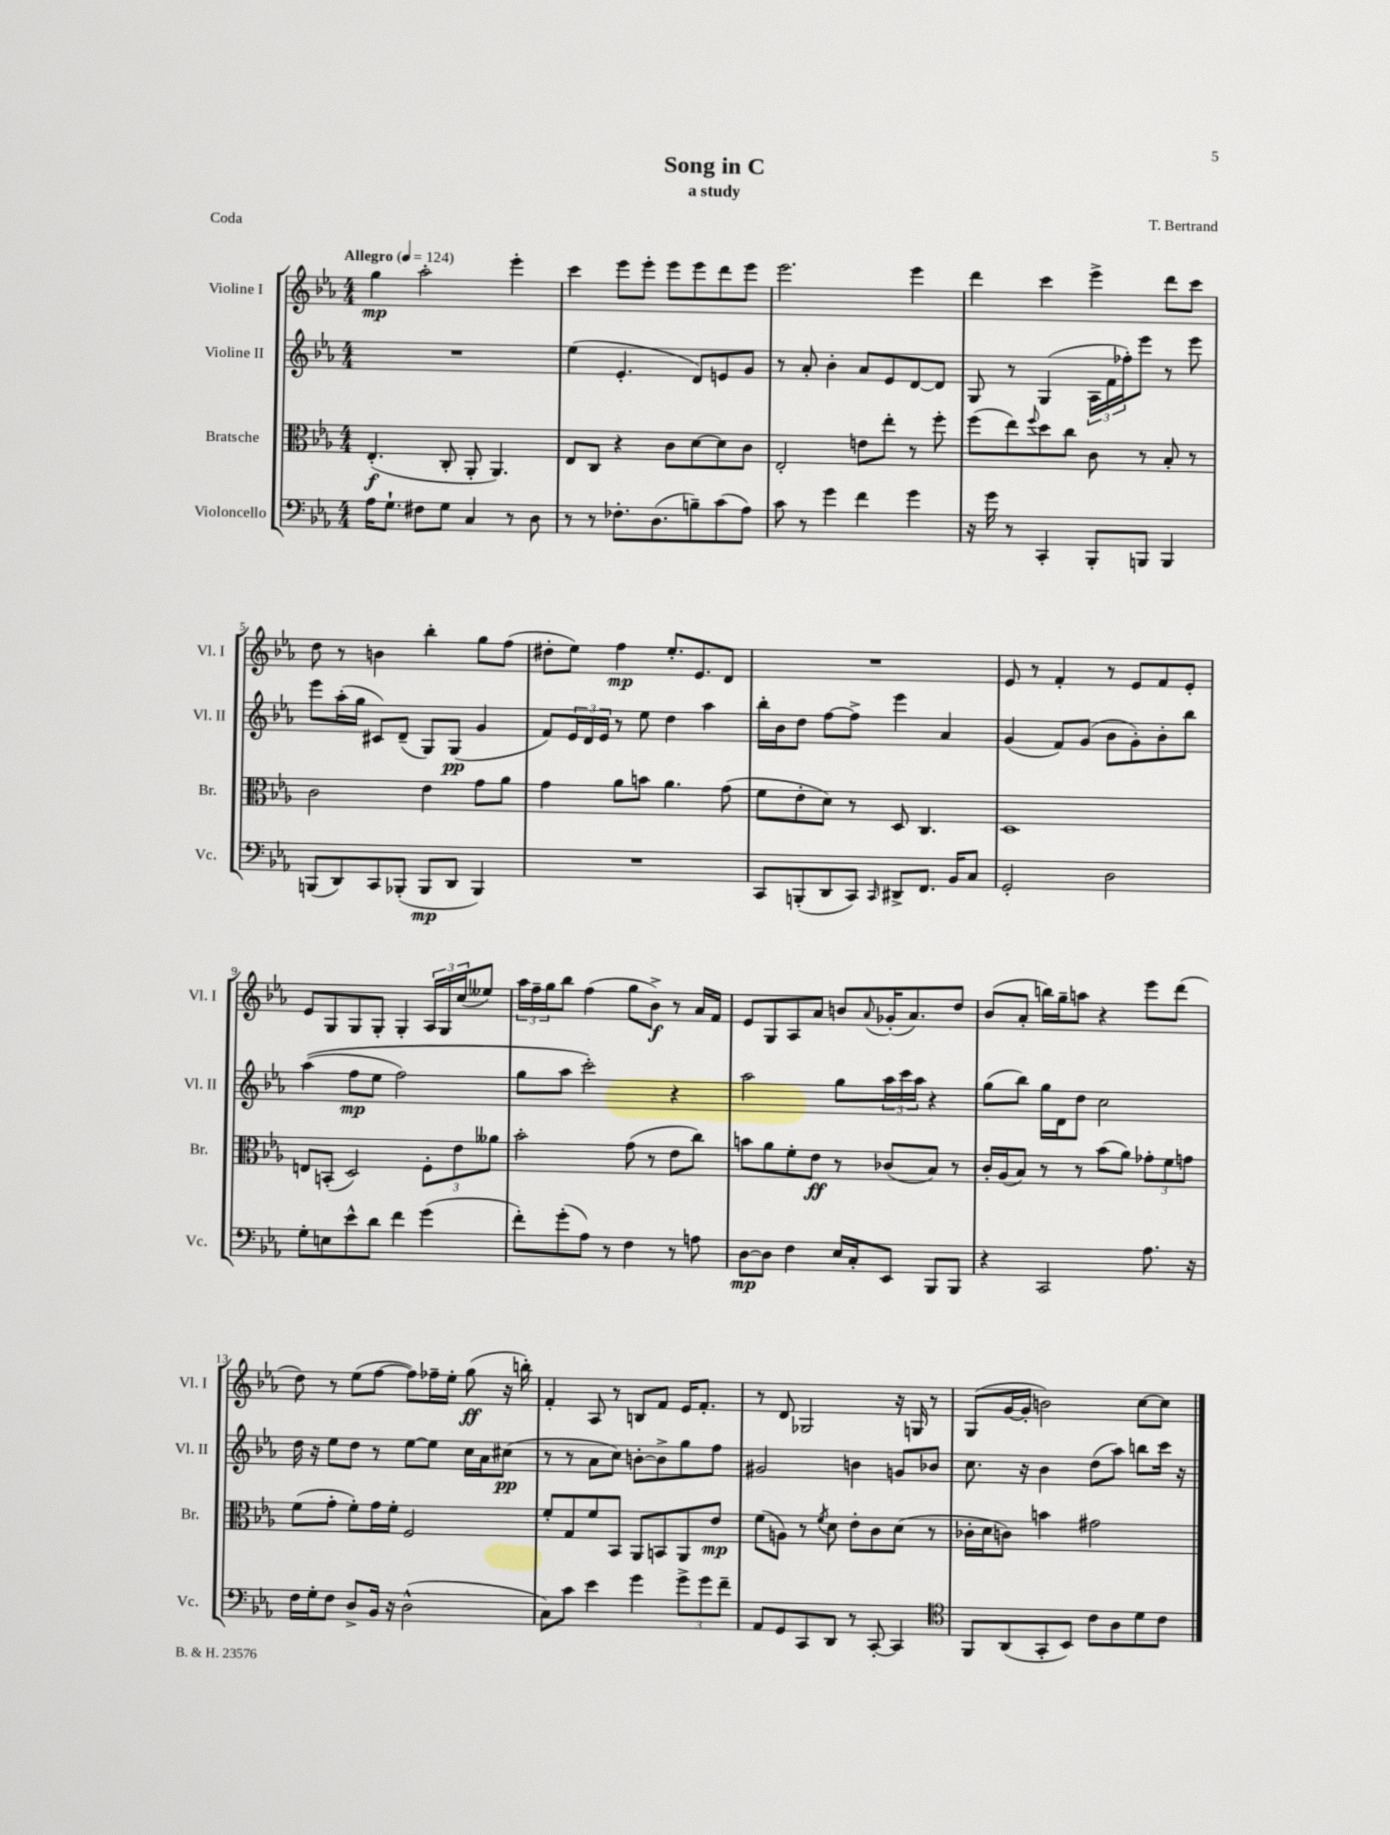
\header { title = "Song in C" composer = "T. Bertrand" subtitle = "a study" piece = "Coda" }
<<
\new StaffGroup <<
\new Staff = "s0" \with { instrumentName = "Violine I" shortInstrumentName = "Vl. I" } {
    \clef treble \key ees \major \numericTimeSignature \time 4/4 \tempo "Allegro" 4 = 124
    g''4\mp aes''2-. ees'''4-. |
    c'''4 ees'''8 ees'''8-. ees'''8 ees'''8 d'''8 ees'''8 |
    ees'''2. ees'''4 |
    d'''4 c'''4 ees'''4-> d'''8 c'''8 |
    d''8 r8 b'4 bes''4-. g''8 f''8( |
    dis''8-. ees''8) f''4\mp ees''8.-. ees'8. d'8 |
    R1 |
    ees'8 r8 f'4-. r8 ees'8 f'8 ees'8-. |
    ees'8 g8 g8 g8-. g4-. \tuplet 3/2 { aes16 g16 c''16( } eeses''8) |
    \tuplet 3/2 { aes''16 f''16-- g''16 } bes''8 f''4( g''8 bes'8->\f) r8 aes'16 f'16 |
    ees'8 g8 aes8 aes'8 b'8 \appoggiatura { aes'8 } ges'16-.( aes'8.) d''8 |
    bes'8( aes'8-. b''16) g''16-- a''8 r4 ees'''8 d'''8( |
    d''8) r8 ees''8( f''8~ f''8) fes''16-- ees''16-. g''8\ff( r16 b''16-.) |
    f'4-. aes8 r8 b8 f'8 ees'16 f'8.-. |
    r8 d'8 ges2 r16 g16 r8 |
    g8( g'16~ g'16-. b'2) c''8~ c''8 \bar "|." |
}
\new Staff = "s1" \with { instrumentName = "Violine II" shortInstrumentName = "Vl. II" } {
    \clef treble \key ees \major \numericTimeSignature \time 4/4
    R1 |
    ees''4( ees'4.-. d'8) e'8 g'8 |
    r8 aes'8-. bes'4-. aes'8 ees'8 d'8~ d'8 |
    g8 r8 g4( \tuplet 3/2 { aes16 f'16 fes''16-.) } ees'''8 r8 ees'''8 |
    ees'''8 aes''16-.( g''16 cis'8) d'8--( g8) g8\pp( g'4 |
    f'8) \tuplet 3/2 { ees'16 d'16 ees'16 } r8 ees''8 d''4 aes''4 |
    bes''16-. bes'16 d''8 f''8~ f''8-> ees'''4 aes'4 |
    g'4( f'8) g'8( bes'8 g'8-.) bes'8-. bes''8 |
    aes''4(\( f''8\mp ees''8 f''2) |
    g''8 aes''8 c'''2-.\) r4 |
    aes''2 g''8 \tuplet 3/2 { aes''16 c'''16 aes''16 } r4 |
    g''8( bes''8) g''16 d'16 d''8 c''2 |
    d''16 r16 ees''8 d''8 r8 ees''8~ ees''8 c''16 aes'16 cis''8\pp( |
    r8 r8 aes'8 c''8) b'8~-. b'8-> g''8 f''8 |
    gis'2 b'4 g'8 bes'8 |
    c''8. r16 bes'4 d''8( aes''8) b''8 c'''16 r16 \bar "|." |
}
\new Staff = "s2" \with { instrumentName = "Bratsche" shortInstrumentName = "Br." } {
    \clef alto \key ees \major \numericTimeSignature \time 4/4
    ees4.-.\f( c8-. aes,8-. aes,4.) |
    ees8 c8 r4 c'8 d'8~ d'8 c'8 |
    ees2-. e'8 ees''8-. r8 f''8-. |
    f''8( ees''8) \appoggiatura { f''8 } d''8 c''8 c'8 r8 bes8-. r8 |
    c'2 ees'4 g'8 aes'8 |
    g'4 aes'8 b'8 aes'4. g'8( |
    f'8 ees'8-. d'8) r8 d8 c4. |
    d1 |
    e8 b,8-.( d2) \tuplet 3/2 { f8-. ees'8 aeses'8 } |
    bes'2-. g'8( r8 ees'8 c''8) |
    b'8 aes'8 f'8-. ees'8\ff r8 ces'8( bes8) r8 |
    c'16-. aes16( bes8) r8 r8 bes'8( aes'8) \tuplet 3/2 { ges'8-. f'8 g'8 } |
    f'8( g'8-. f'8-.) g'16 f'16-. f2 |
    f'8-. g8 f'8 bes,8 aes,8 b,8 aes,8 ees'8\mp |
    f'8( a8) r8 \acciaccatura { f'8 } d'8 ees'8-. c'8 d'8( r8 |
    ces'16-. d'16 c'8) b'4 gis'2 \bar "|." |
}
\new Staff = "s3" \with { instrumentName = "Violoncello" shortInstrumentName = "Vc." } {
    \clef bass \key ees \major \numericTimeSignature \time 4/4
    aes16 g8.-! fis8 g8 c4 r8 d8 |
    r8 r8 fes8.-. d8.( b8--) c'8( aes8) |
    c'8 r8 g'4 f'4 g'4 |
    r16 g'16 r8 c,4-. bes,,8-. b,,8 b,,4 |
    b,,8( d,8) c,8 bes,,8-.( bes,,8\mp d,8 bes,,4) |
    R1 |
    c,8 b,,8-.( d,8 c,8) \grace { c,16 } dis,8-> f,8. bes,16 c8 |
    g,2-. d2 |
    g8-. e8 ees'8-^ d'8 f'4 g'4( |
    f'8-.) g'8-.( aes8) r8 f4 r8 a8 |
    d8~\mp d8 f4 ees16 c16-. ees,8 bes,,8 bes,,8 |
    r4 c,2 aes8. r16 |
    f16 g16-. f8 d8-> bes,16 r16 d2-^( |
    c8) c'8 ees'4 g'4 \tuplet 3/2 { g'8-> g'8 f'8-- } |
    aes,8 g,8 c,8 d,8 r8 c,8~-. c,4 |
    \clef tenor f,8 aes,8( g,8-. bes,8) c'8 aes8 d'8 c'8 \bar "|." |
}
>>
>>
